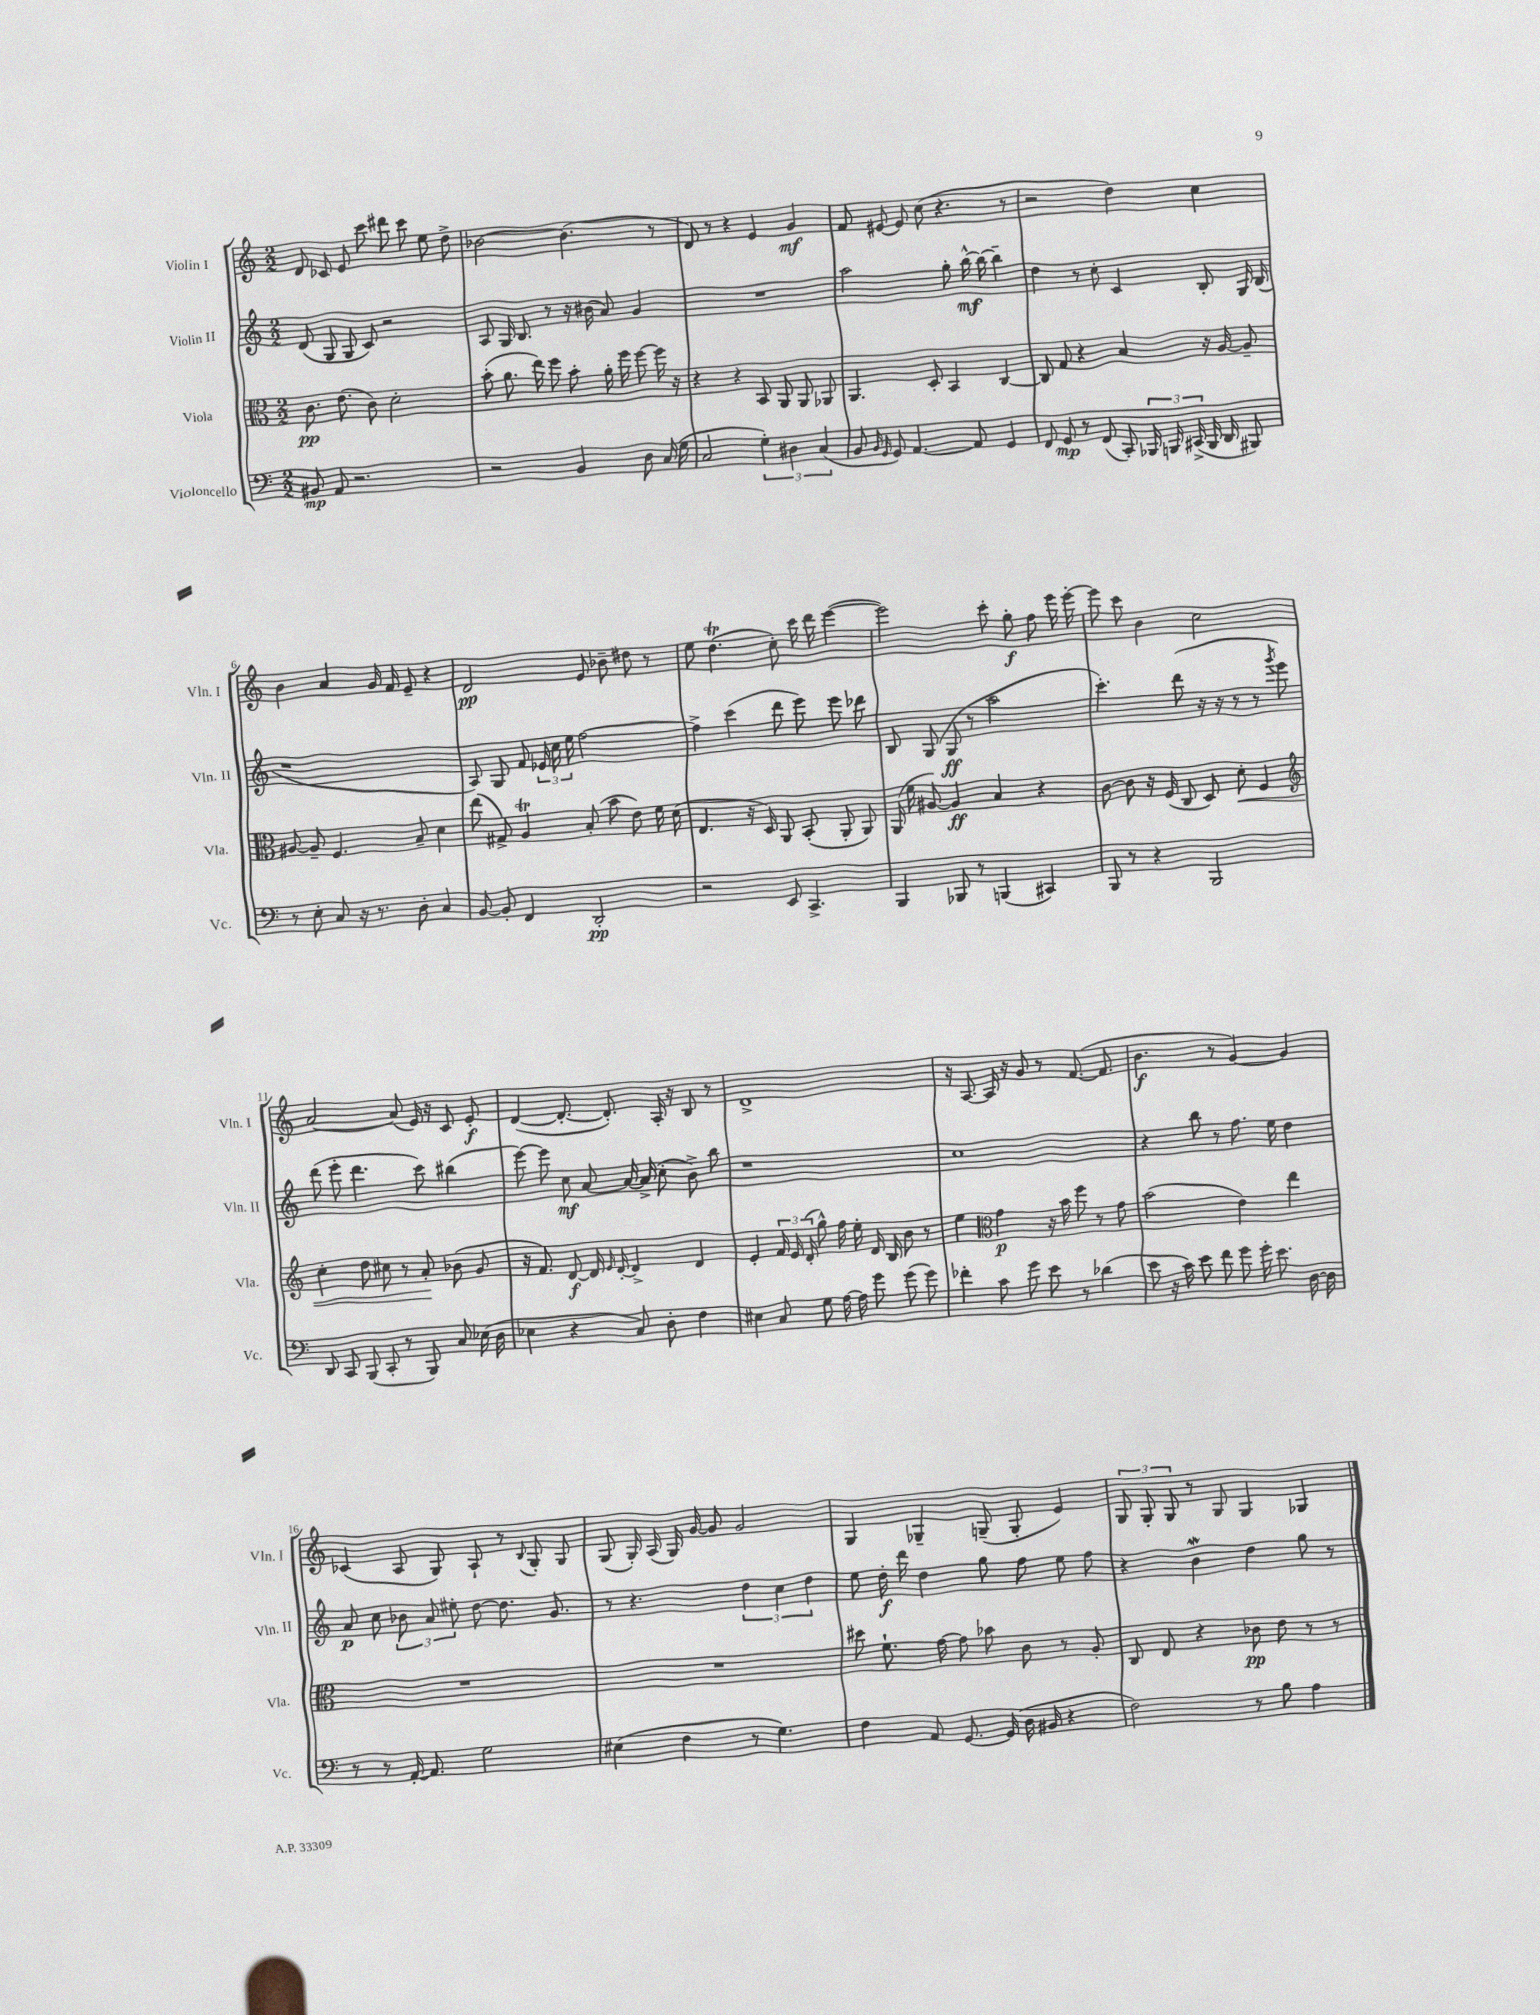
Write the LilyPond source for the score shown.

<<
\new StaffGroup <<
\new Staff = "s0" \with { instrumentName = "Violin I" shortInstrumentName = "Vln. I" } {
    \clef treble \key c \major \numericTimeSignature \time 2/2
    \autoBeamOff d'8 ces'8 e'8 c'''8 dis'''8 c'''8 e''8 d''8-> |
    bes'2~ bes'4.( r8 |
    d'8) r8 r4 e'4 g'4\mf |
    f'8 eis'8~ eis'8 c''8( r4. r8 |
    r2 d''4) c''4 |
    b'4 a'4 g'16 f'16 e'8-- r4 |
    d'2\pp e'8 bes'8-- dis''8 r8 |
    e''8 d''4.\trill( c''8-.) c'''16 d'''16 e'''4~( |
    e'''2) c'''8-. g''8-.\f f''8 e'''16 e'''16~-. |
    e'''8 c'''8 b'4 c''2 |
    a'2~ a'8( e'16) r16 c'8 e'8-.\f |
    d'4~( d'8.~-. d'8.-.) a16-. r16 b8 r8 |
    d'1-> |
    r16 a8.~ a16 r16 g'8 r8 f'8.~( f'8. |
    b'4.\f r8 g'4~) g'4 |
    ces'4( a8 g8) a8-! r8 \appoggiatura { b8 } g8-. g8 |
    g8( g16-.) a16( g16) g'16~ g'8 g'2 |
    g4 ges4-- g8--( g8-. e'4) |
    \tuplet 3/2 { g8 g8-. g8 } r8 g8 g4 ges4 \bar "|." |
}
\new Staff = "s1" \with { instrumentName = "Violin II" shortInstrumentName = "Vln. II" } {
    \clef treble \key c \major \numericTimeSignature \time 2/2
    \autoBeamOff d'8( g8 g8 c'8) r2 |
    a8 g16 b8. r8 r16 bis'16( a'8) g'4 |
    R1 |
    a''2 g''8-. b''16~-^\mf b''16~ b''4-- |
    d''4 r8 c''8-. c'4 b8-. g16 b16( |
    r1 |
    a8) g8 f'8 \tuplet 3/2 { ees'16 c''16 e''16 } f''2~ |
    f''4-> c'''4( d'''8 e'''8) e'''8 des'''8 |
    b8 g8( g8\ff r8 a''2 |
    c'''4.-.) d'''8( r16 r16 r8 r8 \acciaccatura { g'''8 } e'''8) |
    d'''8( e'''8-. d'''4. c'''8) bis''4( |
    e'''8~) e'''8 c''8\mf a'8~ a'16~ a'16->( c''8-. b'8->) b''8 |
    r1 |
    c''1 |
    r4 b''8 r8 f''8. e''16 d''4 |
    a'8\p c''8 \tuplet 3/2 { bes'8 a'8 eis''8-. } d''8~ d''8. g'8. |
    r8 r4. \tuplet 3/2 { d''4 c''4 d''4 } |
    e''8 d''16-.\f d'''16 d''4 g''8 f''8 e''8 f''8 |
    r4 b'4\mordent d''4 g''8 r8 \bar "|." |
}
\new Staff = "s2" \with { instrumentName = "Viola" shortInstrumentName = "Vla." } {
    \clef alto \key c \major \numericTimeSignature \time 2/2
    \autoBeamOff c'8.\pp e'8.( c'8) d'2-. |
    b'8-.( a'8. e''16) f''8 b'8-. a'16-. f''16 f''8~ f''16 r16 |
    r4 r4 b,8 a,8 a,8 aes,8 |
    a,4. d8-. b,4 c4~ |
    c8 g8 r4 b4 r16 a16~ a8-- |
    ais8~ ais8-- f4. b8-- d'4 |
    e''8( gis8->) a4\trill b8-.( b'8 e'8) f'16 d'16( |
    e4. r16 d16) a,8 b,8-.( a,8-. a,8) |
    a,16( f'16 ais8~) ais4\ff b4 r4 |
    c'8~ c'8 r16 f16( c8 d8) d'8-.\< f4 |
    \clef treble c''4-. d''8 cis''8 r8 a'8-.\! bes'8( g'8 |
    r16 f'8.) d'8~\f d'16 \grace { e'16 } d'16~-. d'4-> d'4 |
    e'4-. \tuplet 3/2 { f'16 e'16 d'16-.( } g''8-^) f''16 e''16-. d'16 b16 b'8 r8 |
    e''4 \clef alto g'4\p r16 b'16 f''8 r8 g'8 |
    b'2( e'4) e''4 |
    R1 |
    R1 |
    dis''8 f'8.-! g'16~ g'8 bes'8 c'8 r8 a8-. |
    c8 e8 r4 ces'8\pp e'8 r8 r8 \bar "|." |
}
\new Staff = "s3" \with { instrumentName = "Violoncello" shortInstrumentName = "Vc." } {
    \clef bass \key c \major \numericTimeSignature \time 2/2
    \autoBeamOff bis,8\mp a,8 r2. |
    r2 b,4 d8 c16( g16 |
    c2 \tuplet 3/2 { g4-.) dis4 c4( } |
    b,8 \grace { b,16 g,16 } g,8) a,4.~ a,8 g,4 |
    f,8 g,8\mp r8 f,8( c,8-.) \tuplet 3/2 { bes,,16 b,,16 cis,16->( } b,,16 d,16 bis,,8) |
    r8 e8-. c8 r16 r8. d8-. c4 |
    b,8~ b,8-. f,4 d,2-.\pp |
    r2 e,8 c,4.-> |
    b,,4 bes,,8 r8 b,,4( cis,4) |
    b,,8 r8 r4 b,,2 |
    d,8 c,8 b,,8( c,8-. r8 b,,8) c8 ees16( d16 |
    ees4 r4 c8) d8-. f4 |
    eis4 c8 g8 a16~ a16 g'8 g'8( g'8) |
    fes'4-. c'8 g'8 e'8 r8 des'4( |
    e'8 r16 c'16) e'8 f'8 g'8 g'16-. e'8. d16~ d16 |
    r8 r8 a,16~-. a,8. g2 |
    eis4( f4 r8 g4.) |
    f4 a,8 g,8.~ g,16( d16 bis,16 r4 |
    f2) r8 b8 a4 \bar "|." |
}
>>
>>
